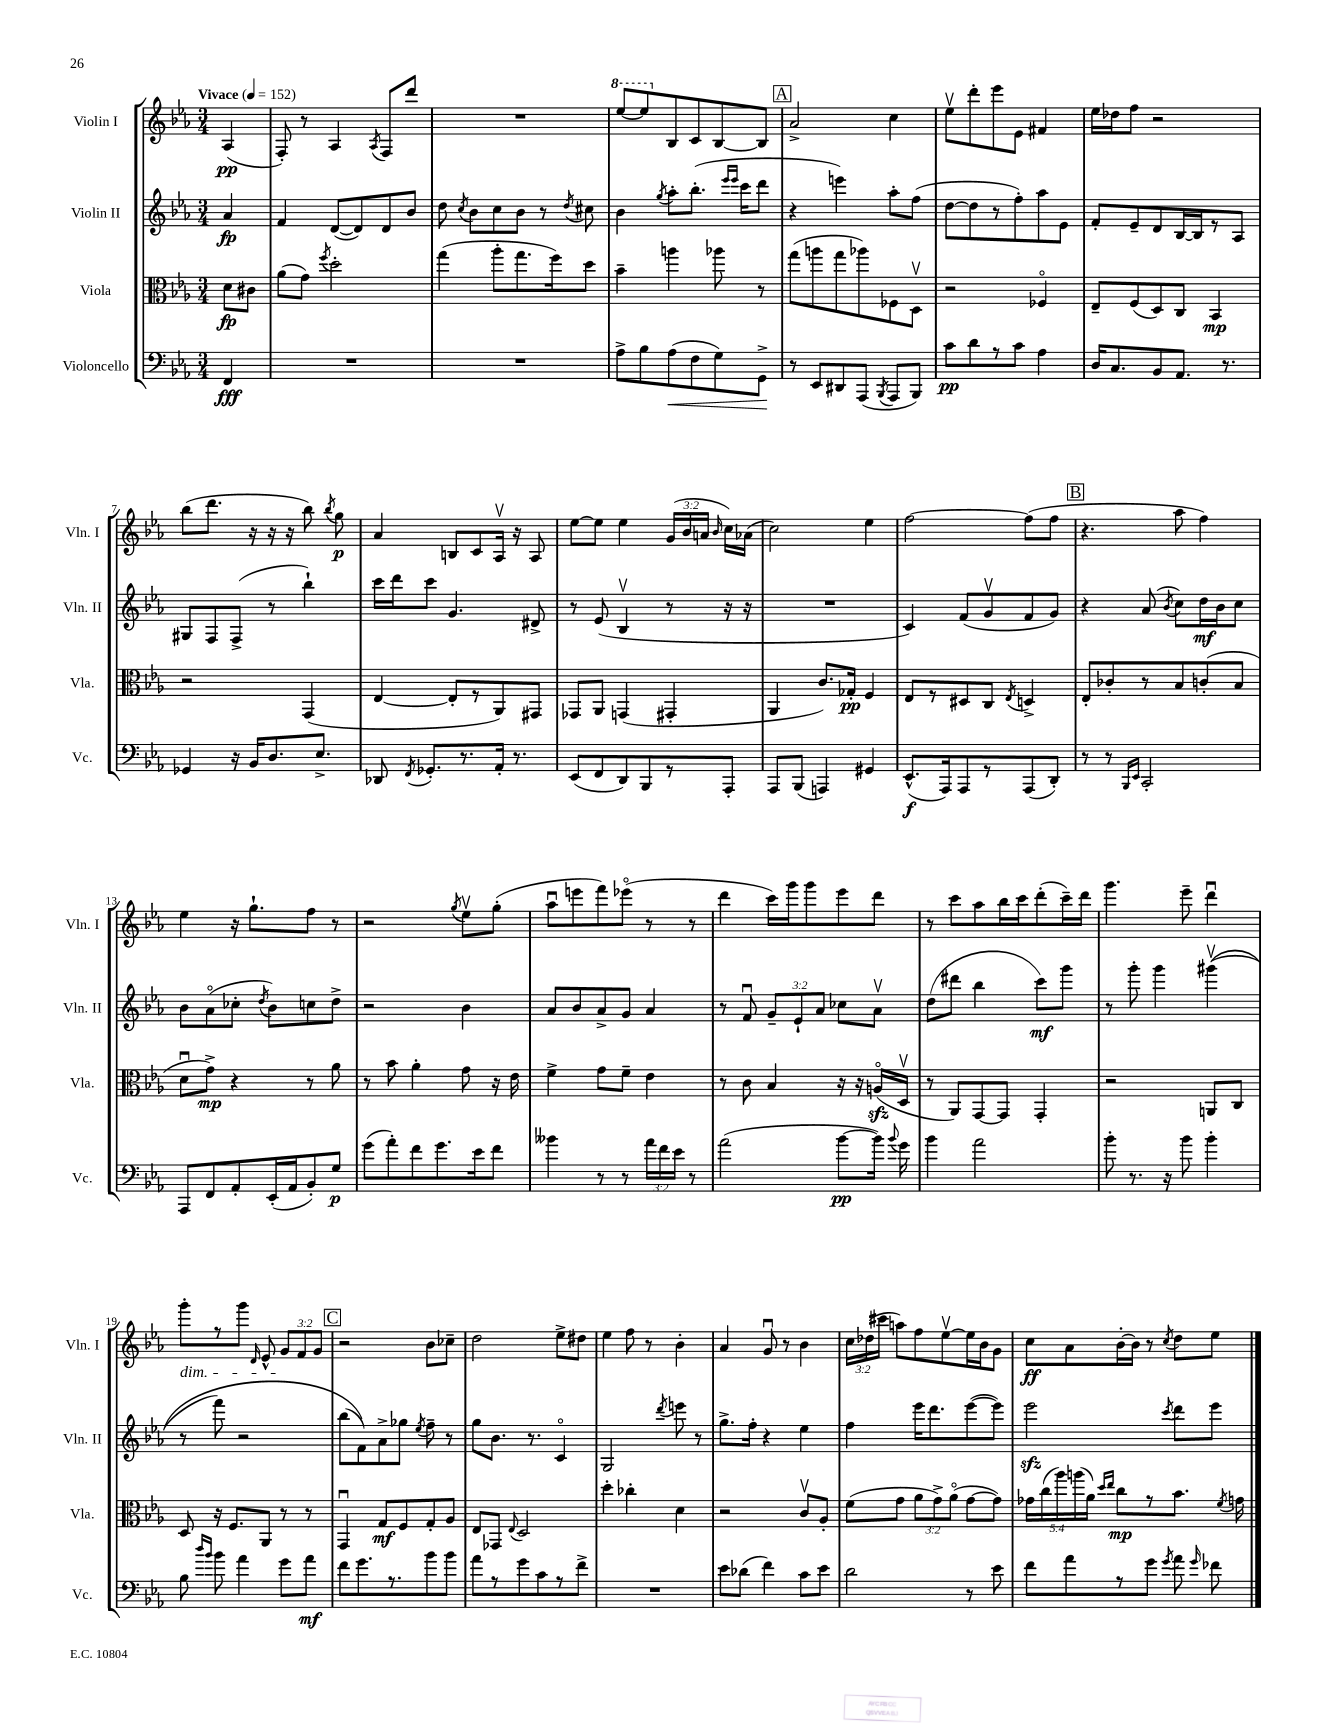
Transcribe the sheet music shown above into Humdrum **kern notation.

**kern	**dynam	**kern	**dynam	**kern	**dynam	**kern	**dynam
*part4	*part4	*part3	*part3	*part2	*part2	*part1	*part1
*staff4	*staff4	*staff3	*staff3	*staff2	*staff2	*staff1	*staff1
*I"Violoncello	*	*I"Viola	*	*I"Violin II	*	*I"Violin I	*
*I'Vc.	*	*I'Vla.	*	*I'Vln. II	*	*I'Vln. I	*
*clefF4	*	*clefC3	*	*clefG2	*	*clefG2	*
*k[b-e-a-]	*	*k[b-e-a-]	*	*k[b-e-a-]	*	*k[b-e-a-]	*
*M3/4	*	*M3/4	*	*M3/4	*	*M3/4	*
*MM152	*	*MM152	*	*MM152	*	*MM152	*
=	=	=	=	=	=	=	=
!	!	!	!	!	!	!LO:TX:a:B:t=Vivace	!
4FF/	fff	8d\L	fp	4a-/	fp	(4A-/	pp
.	.	8c#X\J	.	.	.	.	.
=1	=1	=1	=1	=1	=1	=1	=1
2.r	.	(8a-\L	.	4f/	.	8F'/)	.
.	.	8g\J)	.	.	.	8r	.
.	.	8qff/	.	.	.	.	.
.	.	2dd'\	.	([8d/L	.	4A-/	.
.	.	.	.	8d/])	.	.	.
.	.	.	.	.	.	8qA-/	.
.	.	.	.	8d/	.	8F/L	.
.	.	.	.	8b-/J	.	8ddd/J	.
=2	=2	=2	=2	=2	=2	=2	=2
2.r	.	(4gg\	.	8dd\	.	2.r	.
.	.	.	.	8qcc/	.	.	.
.	.	.	.	8b-\L	.	.	.
.	.	8aa-'\L	.	8cc\	.	.	.
.	.	8.gg\	.	8b-\J	.	.	.
.	.	.	.	8r	.	.	.
.	.	16ff\k)	.	.	.	.	.
.	.	.	.	8qdd/	.	.	.
.	.	8dd\J	.	8cc#X\	.	.	.
=3	=3	=3	=3	=3	=3	=3	=3
*	*	*	*	*	*	*8va	*
8A-^\L	.	4b-~\	.	4b-\	.	[8eee-/L	.
8B-\	.	.	.	.	.	8eee-/]	.
.	.	.	.	8qgg/	.	.	.
!	!LO:HP:b	!	!	!	!	!	!
*	*	*	*	*	*	*X8va	*
(8A-\	<	4aan\	.	8aa-'\L	.	8B-/	.
8F\	.	.	.	(8.bb-'\J	.	8c/	.
8G\)	.	8aa-X\	.	.	.	[8B-/	.
.	.	.	.	16qqeee-/LL	.	.	.
.	.	.	.	16qqeee-/JJ	.	.	.
.	.	.	.	16ccc\KL	.	.	.
8GG^\J	.	8r	.	8ddd\J	.	8B-/J]	.
.	[	.	.	.	.	.	.
!!LO:REH:place=s1:t=A
=4	=4	=4	=4	=4	=4	=4	=4
8r	.	(8gg\L	.	4r	.	2a-^/	.
8EE-/L	.	8aan\	.	.	.	.	.
8DD#X/	.	8gg\	.	4eeen\)	.	.	.
(8AAA-/J	.	8aa-X\)	.	.	.	.	.
8qBBB-/	.	.	.	.	.	.	.
8AAA-/L	.	8F-X\	.	8aa-'\L	.	4cc\	.
8BBB-/J)	.	8Dv\J	.	(8ff\J	.	.	.
=5	=5	=5	=5	=5	=5	=5	=5
8c\L	pp	2r	.	[8dd\L	.	8ee-v\L	.
8d\	.	.	.	8dd\]	.	8ddd'\	.
8r	.	.	.	8r	.	8eee-\	.
8c\J	.	.	.	8ff'\)	.	8e-\J	.
4A-\	.	4F-X/	.	8aa-\	.	4f#X/	.
.	.	.	.	8e-\J	.	.	.
=6	=6	=6	=6	=6	=6	=6	=6
16D/KL	.	8E-~/L	.	8f'/L	.	16ee-\LL	.
8.C/	.	.	.	.	.	16dd-X\J	.
.	.	(8F/	.	8e-~/	.	8ff\J	.
8BB-/	.	8D/)	.	8d/	.	2r	.
8.AA-/J	.	8C/J	.	[16B-/L	.	.	.
.	.	.	.	16B-/J]	.	.	.
.	.	4BB-/	mp	8r	.	.	.
8.r	.	.	.	.	.	.	.
.	.	.	.	8A-/J	.	.	.
!!LO:LB:g=z
=7	=7	=7	=7	=7	=7	=7	=7
4GG-X/	.	2r	.	8G#X/L	.	(8bb-\L	.
.	.	.	.	8F/	.	8.ddd\J	.
16r	.	.	.	(8F^/J	.	.	.
16BB-/KL	.	.	.	.	.	16r	.
8.D/	.	.	.	8r	.	16r	.
.	.	.	.	.	.	16r	.
.	.	(4GG/	.	4bb-`\)	.	8bb-\)	.
8.E-^/J	.	.	.	.	.	.	.
.	.	.	.	.	.	8qbb-/	.
.	.	.	.	.	.	8gg\	p
=8	=8	=8	=8	=8	=8	=8	=8
8DD-X/	.	[4E-/	.	16ccc\LL	.	4a-/	.
.	.	.	.	16ddd\J	.	.	.
8qFF/	.	.	.	.	.	.	.
8.GG-X'/L	.	.	.	8ccc\J	.	.	.
.	.	8E-'/L]	.	4.g/	.	8Bn/L	.
8.r	.	.	.	.	.	.	.
.	.	8r	.	.	.	8c/	.
16AA-'/Jk	.	8AA-/)	.	.	.	16A-v/Jk	.
8.r	.	.	.	.	.	16r	.
.	.	8GG#X/J	.	8d#X^/	.	8A-/	.
=9	=9	=9	=9	=9	=9	=9	=9
(8EE-/L	.	8GG-X/L	.	8r	.	[8ee-\L	.
8FF/	.	8AA-/J	.	(8e-/	.	8ee-\J]	.
8DD/)	.	(4GGn/	.	4B-v/	.	4ee-\	.
8BBB-/	.	.	.	.	.	.	.
8r	.	4GG#X'/	.	8r	.	(24g/LL	.
.	.	.	.	.	.	24b-/	.
.	.	.	.	.	.	24an/JJ	.
.	.	.	.	.	.	16qqb-/	.
8AAA-'/J	.	.	.	16r	.	16cc\LL)	.
.	.	.	.	16r	.	(16a-X\JJ	.
=10	=10	=10	=10	=10	=10	=10	=10
8AAA-/L	.	4AA-/	.	2.r	.	2cc\)	.
(8BBB-/J	.	.	.	.	.	.	.
4AAAn/)	.	8.c/L)	.	.	.	.	.
.	.	16G-X'/Jk	pp	.	.	.	.
4GG#X/	.	4F/	.	.	.	4ee-\	.
=11	=11	=11	=11	=11	=11	=11	=11
(8.EE-^^/L	f	8E-/L	.	4c/)	.	[2ff\	.
.	.	8r	.	.	.	.	.
16AAA-/k)	.	.	.	.	.	.	.
8AAA-/	.	8D#X/	.	(8f/L	.	.	.
8r	.	8C/J	.	8gv/	.	.	.
.	.	8qE-/	.	.	.	.	.
(8AAA-/	.	4Dn^/	.	8f/	.	(8ff\L]	.
8DD'/J)	.	.	.	8g/J)	.	8ff\J	.
!!LO:REH:place=s1:t=B
=12	=12	=12	=12	=12	=12	=12	=12
8r	.	8E-'/L	.	4r	.	4.r	.
8r	.	8c-X'/	.	.	.	.	.
16qqBBB-/LL	.	.	.	.	.	.	.
16qqEE-/JJ	.	.	.	.	.	.	.
2CC'/	.	8r	.	(8a-/	.	.	.
.	.	.	.	8qb-/	.	.	.
.	.	8B-/	.	8cc\L)	.	8aa-\	.
.	.	(8cn'/	.	16dd\L	mf	4ff\)	.
.	.	.	.	16b-\J	.	.	.
.	.	8B-/J	.	8cc\J	.	.	.
!!LO:LB:g=z
=13	=13	=13	=13	=13	=13	=13	=13
8AAA-/L	.	8du\L	.	8b-\L	.	4ee-\	.
8FF/	.	8g^\J)	mp	(8a-\	.	.	.
8AA-'/	.	4r	.	8cc-X'\J	.	16r	.
.	.	.	.	.	.	8.gg`\L	.
.	.	.	.	8qdd/	.	.	.
(16EE-'/L	.	.	.	8b-\L)	.	.	.
16AA-/J	.	.	.	.	.	.	.
8BB-'/)	.	8r	.	8ccn\	.	8ff\J	.
8G/J	p	8a-\	.	8dd^\J	.	8r	.
=14	=14	=14	=14	=14	=14	=14	=14
(8g\L	.	8r	.	2r	.	2r	.
8a-'\)	.	8b-\	.	.	.	.	.
8f\	.	4a-'\	.	.	.	.	.
8.g\	.	.	.	.	.	.	.
.	.	.	.	.	.	8qgg/	.
.	.	8g\	.	4b-\	.	8ee-v\L	.
16e-\k	.	.	.	.	.	.	.
8f\J	.	16r	.	.	.	(8gg'\J	.
.	.	16e-\	.	.	.	.	.
=15	=15	=15	=15	=15	=15	=15	=15
4b--X\	.	4f^\	.	8a-/L	.	8aa-u\L	.
.	.	.	.	8b-/	.	8eeen\	.
8r	.	8g\L	.	8a-^/	.	8fff\)	.
8r	.	8f~\J	.	8g/J	.	(8eee-X\J	.
24a-\LL	.	4e-\	.	4a-/	.	8r	.
24f\	.	.	.	.	.	.	.
24e-\JJ	.	.	.	.	.	.	.
8r	.	.	.	.	.	8r	.
=16	=16	=16	=16	=16	=16	=16	=16
(2a-\	.	8r	.	8r	.	4ddd\	.
.	.	8c\	.	8fu/	.	.	.
.	.	4B-/	.	12g~/L	.	16ccc\LL)	.
.	.	.	.	.	.	16ggg\J	.
.	.	.	.	12e-`/	.	.	.
.	.	.	.	.	.	8ggg\	.
.	.	.	.	12a-/J	.	.	.
[8b-\L	pp	16r	.	8cc-X\L	.	8eee-\	.
.	.	16r	.	.	.	.	.
16b-\Jk])	.	(16Anzz/LL	.	8a-v\J	.	8ddd\J	.
8qqb-/	.	.	.	.	.	.	.
16g\	.	16Dv/JJ	.	.	.	.	.
=17	=17	=17	=17	=17	=17	=17	=17
4b-\	.	8r	.	(8dd\L	.	8r	.
.	.	8AA-/L)	.	8ddd#X\J	.	8ccc\L	.
2a-\	.	[8GG/	.	4bb-\	.	8aa-\	.
.	.	8GG/J]	.	.	.	16bb-\L	.
.	.	.	.	.	.	16ccc\J	.
.	.	4GG'/	.	8ccc\L)	mf	(8ddd'\	.
.	.	.	.	8ggg\J	.	16ccc~\L)	.
.	.	.	.	.	.	16ddd\JJ	.
=18	=18	=18	=18	=18	=18	=18	=18
8b-'\	.	2r	.	8r	.	4.ggg\	.
8.r	.	.	.	8ggg'\	.	.	.
.	.	.	.	4ggg\	.	.	.
16r	.	.	.	.	.	.	.
8b-\	.	.	.	.	.	8eee-~\	.
4b-'\	.	8AAn/L	.	((4ggg#Xv\	.	4dddu\	.
.	.	8C/J	.	.	.	.	.
!!LO:LB:g=z
=19	=19	=19	=19	=19	=19	=19	=19
!	!	!	!	!	!	!LO:TX:b:i:t=dim.	!
8B-\	.	8D/	.	8r	.	8ggg'\L	.
16qqdd/LL	.	.	.	.	.	.	.
16qqb-/JJ	.	.	.	.	.	.	.
8b-\	.	16r	.	8fff\)	.	8r	.
.	.	8.F/L	.	.	.	.	.
4a-\	.	.	.	2r	.	8ggg\J	.
.	.	.	.	.	.	16qqd/	.
.	.	8AA-/J	.	.	.	8e-^^/	.
8g\L	.	8r	.	.	.	12g/L	.
.	.	.	.	.	.	12f/	.
8a-\J	mf	8r	.	.	.	.	.
.	.	.	.	.	.	12g/J	.
!!LO:REH:place=s1:t=C
=20	=20	=20	=20	=20	=20	=20	=20
8f\L	.	4GGu/	.	(8bb-\L	.	2r	.
8.g\	.	.	.	8f\))	.	.	.
.	.	8G/L	mf	8a-^\	.	.	.
8.r	.	.	.	.	.	.	.
.	.	8F/	.	8gg-X\J	.	.	.
.	.	.	.	8qee-/	.	.	.
8b-\	.	8G'/	.	8ff~\	.	8b-\L	.
8b-\J	.	8A-/J	.	8r	.	8cc-X~\J	.
=21	=21	=21	=21	=21	=21	=21	=21
8a-\L	.	8E-/L	.	8gg\L	.	2dd\	.
8r	.	8GG-X/J	.	8.b-\J	.	.	.
.	.	8qqE-/	.	.	.	.	.
8g\	.	2D/	.	.	.	.	.
.	.	.	.	8.r	.	.	.
8c\	.	.	.	.	.	.	.
8r	.	.	.	4c/	.	8ee-^\L	.
8f^\J	.	.	.	.	.	8dd#X\J	.
=22	=22	=22	=22	=22	=22	=22	=22
2.r	.	4dd'\	.	2G/	.	4ee-\	.
.	.	4cc-X'\	.	.	.	8ff\	.
.	.	.	.	.	.	8r	.
.	.	.	.	8qddd/	.	.	.
.	.	4d\	.	8eeen\	.	4b-'\	.
.	.	.	.	8r	.	.	.
=23	=23	=23	=23	=23	=23	=23	=23
8e-\L	.	2r	.	8.gg^\L	.	4a-/	.
(8d-X\J	.	.	.	.	.	.	.
.	.	.	.	16ff'\Jk	.	.	.
4f\)	.	.	.	4r	.	8gu/	.
.	.	.	.	.	.	8r	.
8c\L	.	8cv/L	.	4ee-\	.	4b-\	.
8e-\J	.	8A-'/J	.	.	.	.	.
=24	=24	=24	=24	=24	=24	=24	=24
2d\	.	(8f\L	.	4ff\	.	24cc\LL	.
.	.	.	.	.	.	(24dd-X\	.
.	.	.	.	.	.	24ccc#X\JJ	.
.	.	8g\J	.	.	.	8aan\L)	.
.	.	12a-\L	.	16eee-\KL	.	8ff\	.
.	.	.	.	8.ddd\	.	.	.
.	.	12g^\)	.	.	.	.	.
.	.	.	.	.	.	[8ee-v\	.
.	.	(12a-\J	.	.	.	.	.
8r	.	[8g\L	.	([8eee-\	.	16ee-\L]	.
.	.	.	.	.	.	16b-\J	.
8e-\	.	8g\J])	.	8eee-\J])	.	8g\J	.
=25	=25	=25	=25	=25	=25	=25	=25
8f\L	.	20g-X\LL	.	2eee-zz\	.	8cc\L	ff
.	.	(20cc\	.	.	.	.	.
.	.	20aa-\)	.	.	.	.	.
8a-\	.	.	.	.	.	8a-\	.
.	.	(20aan\	.	.	.	.	.
.	.	20a-\JJ)	.	.	.	.	.
.	.	16qqdd/LL	.	.	.	.	.
.	.	16qqee-/JJ	.	.	.	.	.
8r	.	8cc\L	mp	.	.	[16b-'\L	.
.	.	.	.	.	.	16b-\JJ]	.
8g\J	.	8r	.	.	.	8r	.
8qg/	.	.	.	8qccc/	.	8qcc/	.
8a-\	.	8.b-\J	.	8ddd\L	.	8dd\L	.
16qqg/	.	.	.	.	.	.	.
8f-X\	.	.	.	8eee-\J	.	8ee-\J	.
.	.	8qf/	.	.	.	.	.
.	.	16gn\	.	.	.	.	.
==	==	==	==	==	==	==	==
*-	*-	*-	*-	*-	*-	*-	*-
